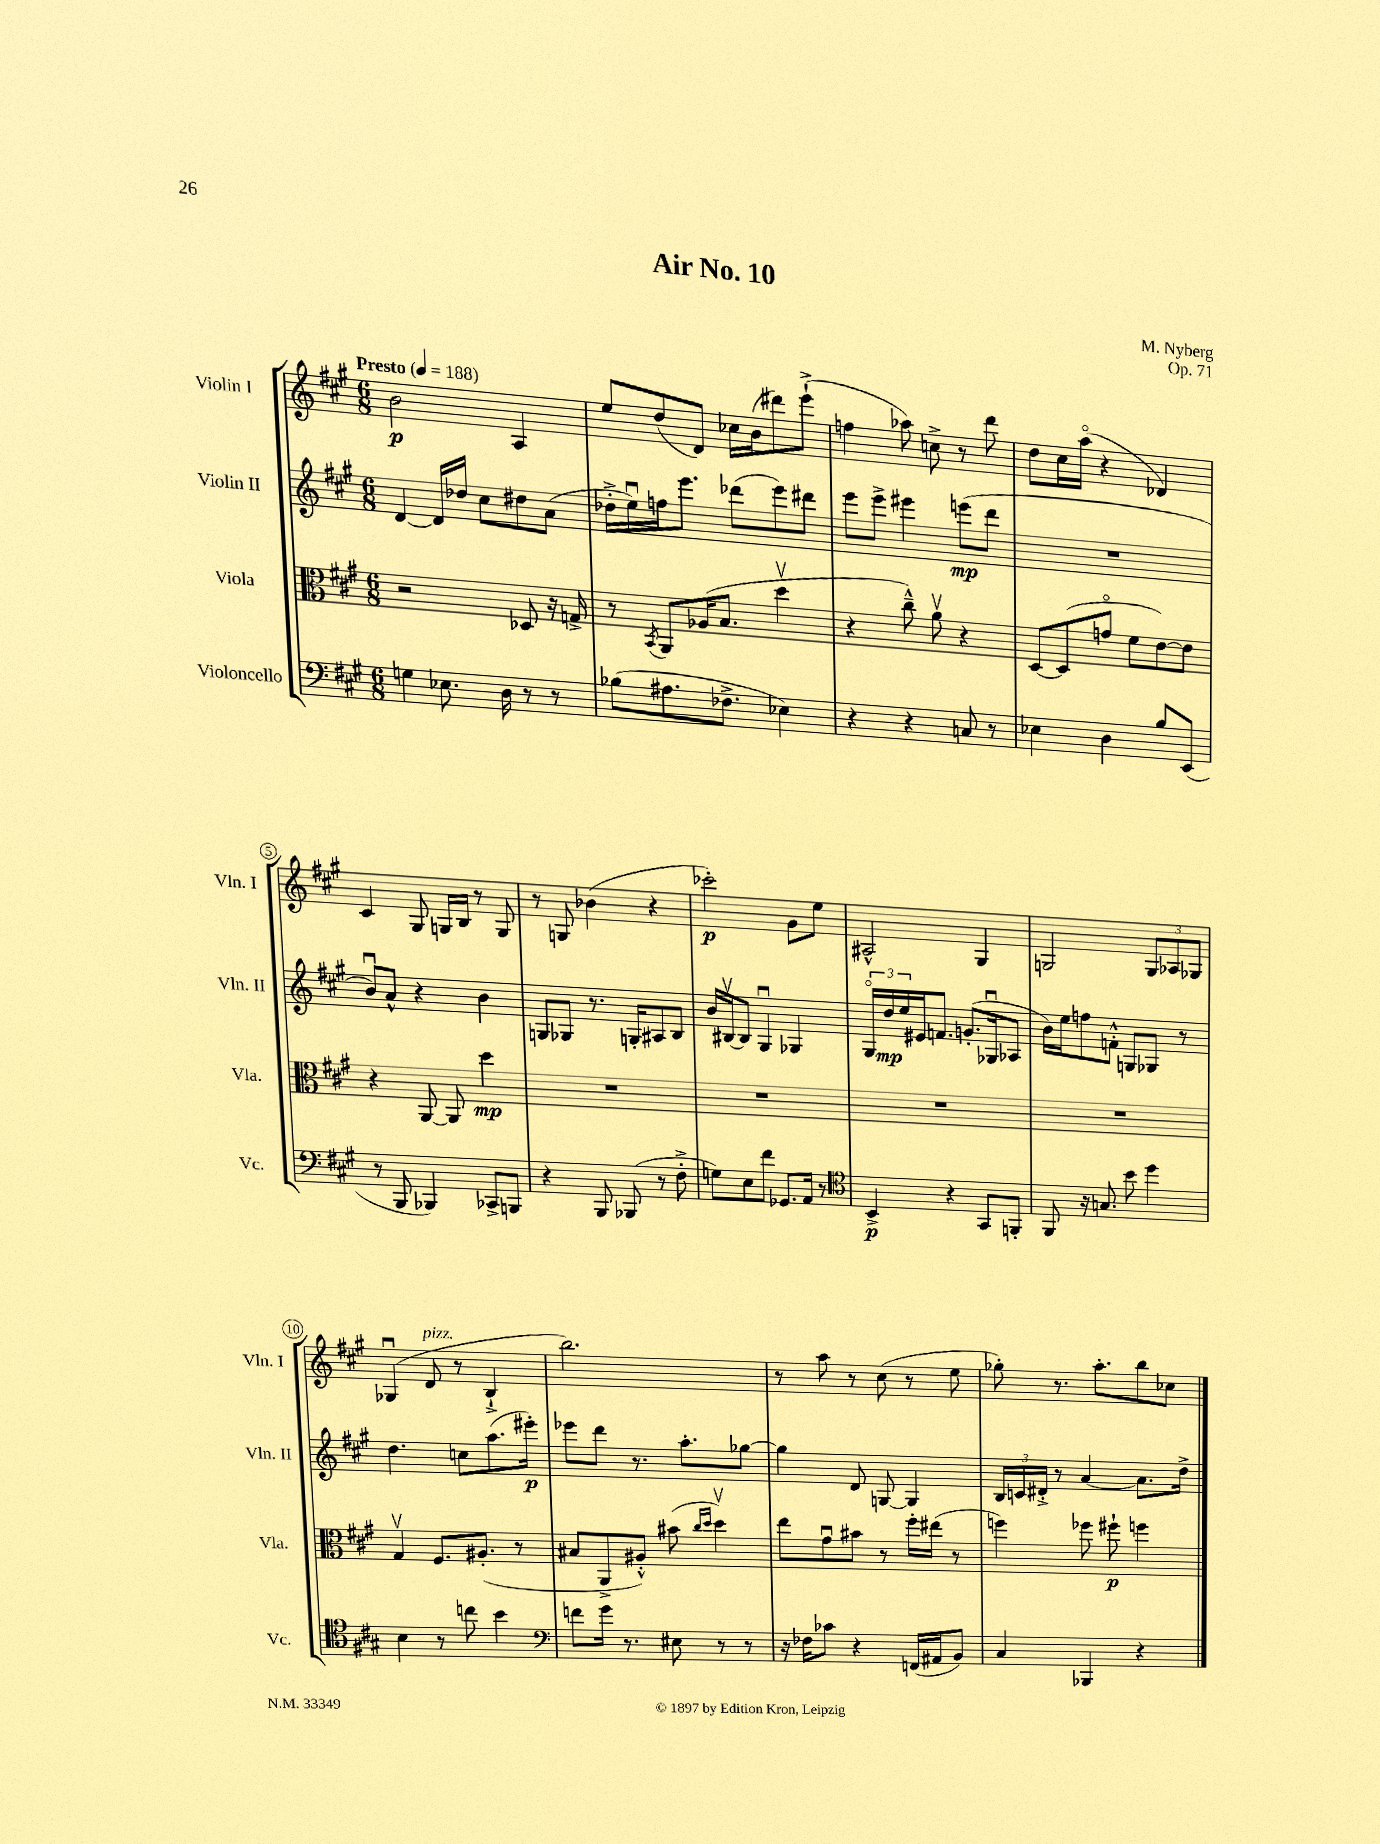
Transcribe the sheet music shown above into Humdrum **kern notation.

**kern	**kern	**kern	**kern
*staff4	*staff3	*staff2	*staff1
*clefF4	*clefC3	*clefG2	*clefG2
*k[f#c#g#]	*k[f#c#g#]	*k[f#c#g#]	*k[f#c#g#]
*M6/8	*M6/8	*M6/8	*M6/8
*MM188	*MM188	*MM188	*MM188
4G	2r	[4d	2b
8.E-	.	16d]	.
.	.	16dd-	.
.	.	8cc#	.
16D	.	.	.
8r	8D-	8dd#	4A
8r	16r	(8a	.
.	16G^	.	.
=	=	=	=
(8B-	8r	16dd-'^	8ee
.	.	16eeu)	.
.	8qBB	.	.
8.A#	8AA	16ff	(8dd
.	.	8.eee	.
.	(16A-	.	8d)
8.F-^	8.B	.	.
.	.	(8ddd-	16cc-
.	.	.	(16b
4E-)	4ddv	8eee)	8ddd#)
.	.	8ddd#	(8eee`^
=	=	=	=
4r	4r	8eee	4ff
.	.	8eee^	.
4r	8cc#~^^)	4eee#	8aa-)
.	8av	.	8cc^
8C	4r	(8eee	8r
8r	.	8ddd	8ddd
=	=	=	=
4E-	[8D	2.r	8dd
.	(8D]	.	16cc#
.	.	.	(16aao
4D	8go	.	4r
.	8f#	.	.
8B	[8e)	.	4d-)
(8EE	8e]	.	.
=	=	=	=
8r	4r	8bu)	4c#
8BBB	.	8a^^	.
4BBB-)	[8AA	4r	8G#
.	8AA]	.	16G
.	.	.	16B
8CC-^	4dd	4b	8r
8BBB	.	.	8G
=	=	=	=
4r	2.r	8G	8r
.	.	8G-	8G
8BBB	.	8.r	(4b-
(8BBB-	.	.	.
.	.	16G'	.
8r	.	8A#	4r
8F#'^	.	8B	.
=	=	=	=
8G)	2.r	16b	2ccc-')
.	.	[16B#v	.
8E	.	8B#]	.
8f#	.	4G#u	.
8.GG-	.	.	.
.	.	4G-	8g#
16AA	.	.	.
8r	.	.	8ee
=	=	=	=
*clefC4	*	*	*
4BB^	2.r	24G#o	2A#^^
.	.	24dd	.
.	.	24ee	.
.	.	16e#	.
.	.	8.f	.
4r	.	.	.
.	.	(8.g'	.
8GG#	.	.	4G#
.	.	16G-u	.
8FF'	.	8A-	.
=	=	=	=
8FF#	2.r	16b)	2G
.	.	16ee	.
16r	.	8ff	.
8.G	.	.	.
.	.	8f'^^	.
8b	.	8G	.
4dd	.	8G-	12G
.	.	.	12A-
.	.	8r	.
.	.	.	12G-
=	=	=	=
4B	4G#v	4.dd	(4G-u
8r	8.F#	.	8d
8cc	.	8cc	8r
.	(8.A#'	.	.
4b	.	(8.aa	4B`^
.	8r	.	.
.	.	16eee#')	.
=	=	=	=
*clefF4	*	*	*
8f	8B#	8eee-	2.bb)
16g#	8AA^	8ddd	.
8.r	.	.	.
.	8A#'^^)	8.r	.
8E#	(8b#	.	.
.	.	8.aa'	.
.	16qqcc#	.	.
.	16qqdd	.	.
8r	4ddv)	.	.
8r	.	[8gg-	.
=	=	=	=
16r	8ee	4gg-]	8r
16F-	.	.	.
8c-	8g#u	.	8aa
4r	8b#	8d	8r
.	8r	[8G	(8cc#
(16FF	16ff#'	4G]	8r
16AA#	(16ee#	.	.
8BB)	8r	.	8ee
=	=	=	=
4C#	4ff)	24B	8gg-')
.	.	24c	.
.	.	24d#'^	.
.	.	8r	8.r
4BBB-	8ff-	[4a	.
.	.	.	8.aa'
.	8ff#`	.	.
4r	4ff	8.a]	8bb
.	.	.	8cc-
.	.	16dd^	.
==	==	==	==
*-	*-	*-	*-
